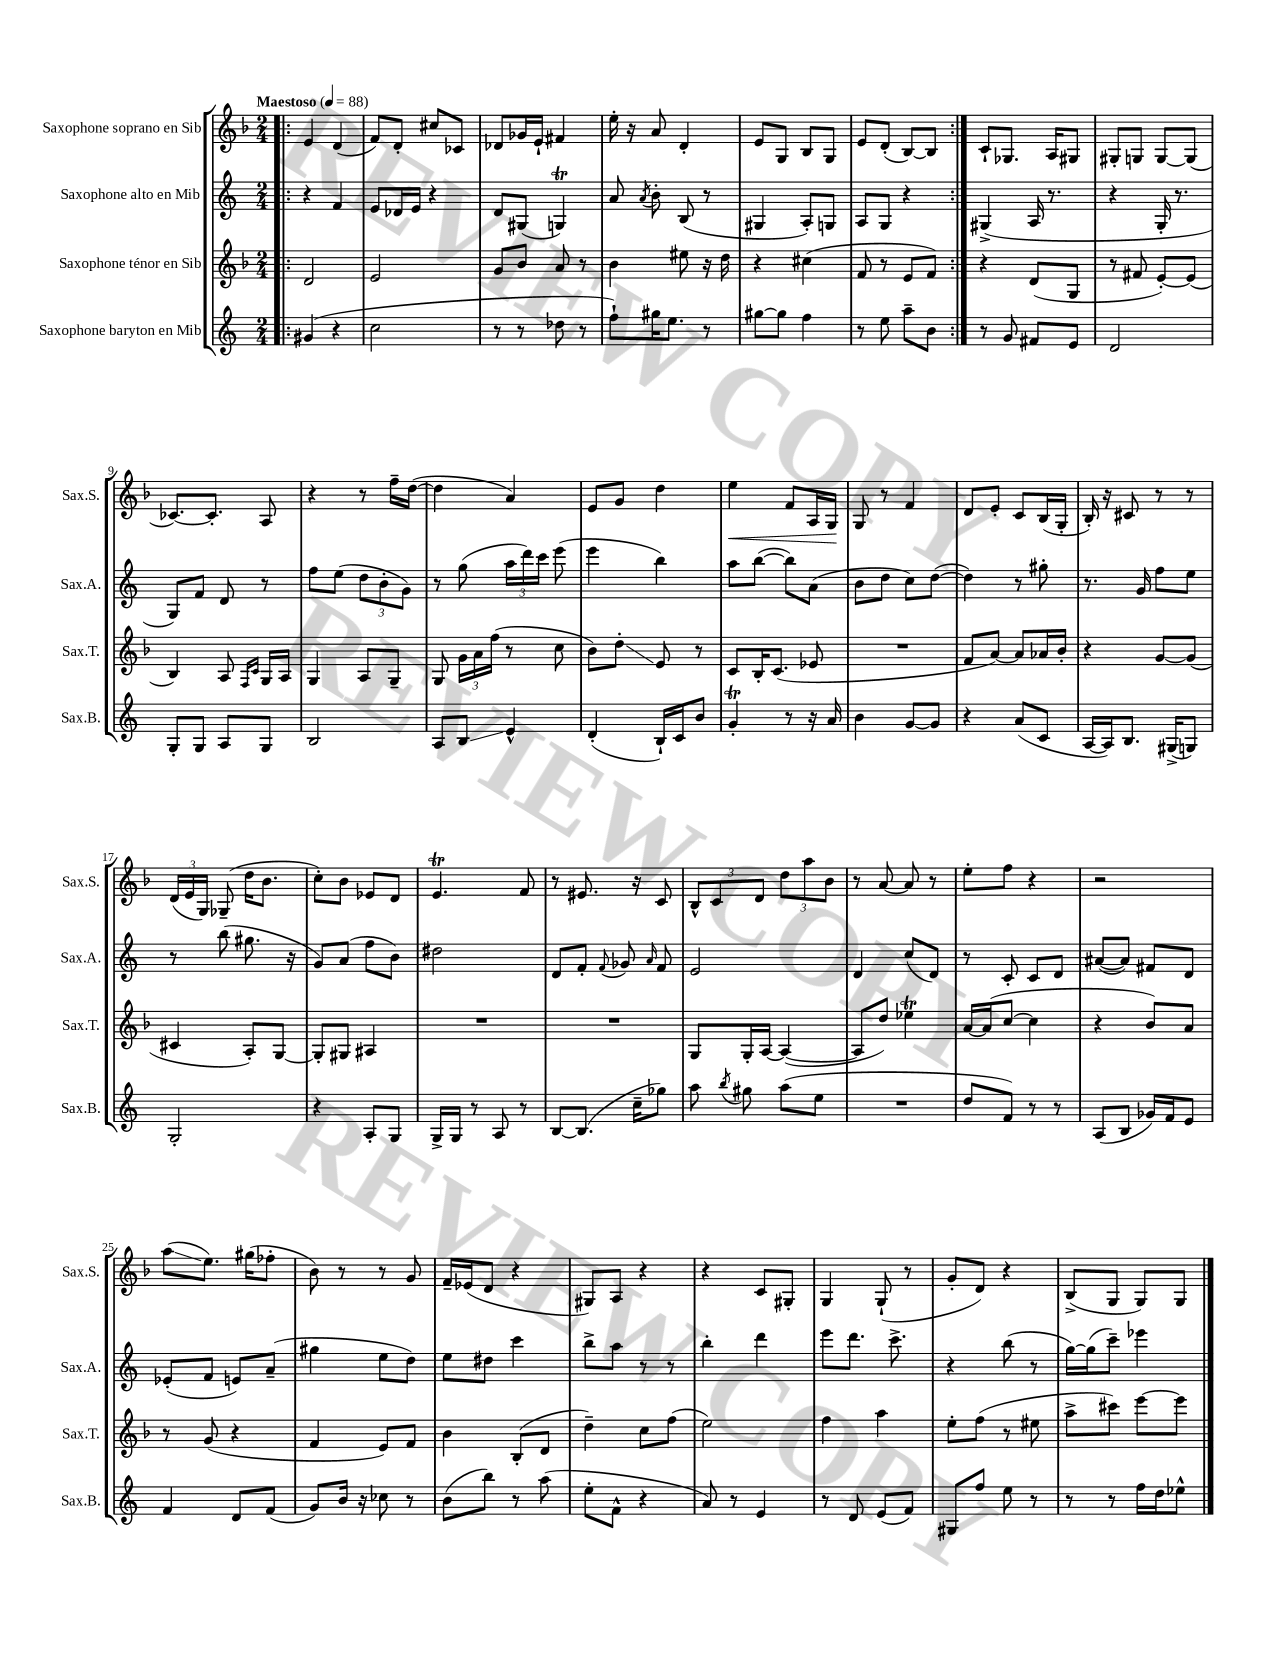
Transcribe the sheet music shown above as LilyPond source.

<<
\new StaffGroup <<
\new Staff = "s0" \with { instrumentName = "Saxophone soprano en Sib" shortInstrumentName = "Sax.S." } {
    \clef treble \key f \major \numericTimeSignature \time 2/4 \tempo "Maestoso" 4 = 88
    \autoBeamOff \repeat volta 2 { \bar ".|:" e'4 d'4( |
    f'8[) d'8]-. cis''8[ ces'8] |
    des'8[ ges'16 e'16]-! fis'4 |
    e''16-. r16 a'8 d'4-. |
    e'8[ g8] bes8[ g8] |
    e'8[ d'8]-.( bes8[~) bes8] | }
    c'8[-! ges8.] a16[ gis8] |
    gis8[-. g8] g8[~ g8]( |
    ces'8.[~) ces'8.]-. a8 |
    r4 r8 f''16[-- d''16]~( |
    d''4 a'4) |
    e'8[ g'8] d''4 |
    e''4\< f'8[ a16 g16]\! |
    g8 r8 f'4 |
    d'8[ e'8]-. c'8[ bes16( g16]-. |
    bes16-.) r16 cis'8 r8 r8 |
    \tuplet 3/2 { d'16[( e'16 g16]) } ges8--( d''16[ bes'8.] |
    c''8[-.) bes'8] ees'8[ d'8] |
    e'4.\trill f'8 |
    r8 eis'8. r16 c'8 |
    \tuplet 3/2 { bes8[-^ c'8 d'8] } \tuplet 3/2 { d''8[ a''8 bes'8] } |
    r8 a'8~ a'8 r8 |
    e''8[-. f''8] r4 |
    r2 |
    a''8[\glissando( e''8.]) gis''16[( fes''8]-. |
    bes'8) r8 r8 g'8 |
    f'16[-- ees'16( d'8] r4 |
    gis8[) a8] r4 |
    r4 c'8[ gis8]-. |
    g4 g8-!( r8 |
    g'8[-. d'8]) r4 |
    bes8[->( g8] g8[) g8] \bar "|." |
}
\new Staff = "s1" \with { instrumentName = "Saxophone alto en Mib" shortInstrumentName = "Sax.A." } {
    \clef treble \key c \major \numericTimeSignature \time 2/4
    \autoBeamOff \repeat volta 2 { \bar ".|:" r4 f'4 |
    e'8[ des'16 e'16] r4 |
    d'8[ gis8]( g4\trill) |
    a'8 \acciaccatura { a'8 } b'8-. b8( r8 |
    gis4 a8[-.) g8] |
    a8[ g8] r4 | }
    gis4->( a16 r8. |
    r4 g16-. r8. |
    g8[) f'8] d'8 r8 |
    f''8[ e''8]( \tuplet 3/2 { d''8[ b'8-. g'8]) } |
    r8 g''8( \tuplet 3/2 { a''16[ d'''16) c'''16] } e'''8( |
    e'''4 b''4) |
    a''8[ b''8]~( b''8[) a'8]( |
    b'8[ d''8] c''8[) d''8]~( |
    d''4) r8 gis''8-. |
    r8. g'16 f''8[ e''8] |
    r8 b''8( gis''8. r16 |
    g'8[) a'8]( f''8[ b'8]) |
    dis''2 |
    d'8[ f'8]-. \appoggiatura { f'8 } ges'8 \grace { a'16 } f'8 |
    e'2 |
    d'4 c''8[( d'8]) |
    r8 c'8-. c'8[ d'8] |
    ais'8[~( ais'8]) fis'8[ d'8] |
    ees'8[-.( f'8] e'8[) a'8]--( |
    gis''4 e''8[ d''8]) |
    e''8[ dis''8] c'''4 |
    b''8[-> a''8] r8 r8 |
    b''4-. d'''4 |
    e'''8[ d'''8.] c'''8.-> |
    r4 b''8( r8 |
    g''16[~) g''16( c'''8]--) ees'''4 \bar "|." |
}
\new Staff = "s2" \with { instrumentName = "Saxophone ténor en Sib" shortInstrumentName = "Sax.T." } {
    \clef treble \key f \major \numericTimeSignature \time 2/4
    \autoBeamOff \repeat volta 2 { \bar ".|:" d'2 |
    e'2 |
    g'8[ bes'8] a'8 r8 |
    bes'4 eis''8 r16 d''16 |
    r4 cis''4( |
    f'8 r8 e'8[ f'8]) | }
    r4 d'8[( g8] |
    r8 fis'8 e'8[~-.) e'8]( |
    bes4) a8 \grace { f16[ c'16] } g16[ a16] |
    g4 a8[ g8]-- |
    g8 \tuplet 3/2 { g'16[ a'16 f''16]( } r8 c''8 |
    bes'8[) d''8]-.\glissando e'8 r8 |
    c'8[ bes16-. c'8.]( ees'8 |
    R2 |
    f'8[ a'8]~) a'8[ aes'16 bes'16]-. |
    r4 g'8[~ g'8]( |
    cis'4 a8[-.) g8]~ |
    g8[-. gis8] ais4 |
    R2 |
    R2 |
    g8[ g16-. a16]~ a4~( |
    a8[ d''8]) ees''4\trill |
    a'16[~ a'16( c''8]~ c''4 |
    r4 bes'8[) a'8] |
    r8 g'8( r4 |
    f'4 e'8[) f'8] |
    bes'4 bes8[-.( d'8] |
    d''4--) c''8[ f''8]( |
    e''2) |
    f''4 a''4 |
    e''8[-. f''8]( r8 eis''8 |
    a''8[-> cis'''8]) e'''8[~ e'''8] \bar "|." |
}
\new Staff = "s3" \with { instrumentName = "Saxophone baryton en Mib" shortInstrumentName = "Sax.B." } {
    \clef treble \key c \major \numericTimeSignature \time 2/4
    \autoBeamOff \repeat volta 2 { \bar ".|:" gis'4( r4 |
    c''2 |
    r8 r8 des''8 r8 |
    f''8[-!) gis''16 e''8.] r8 |
    gis''8[~ gis''8] f''4 |
    r8 e''8 a''8[-- b'8] | }
    r8 g'8 fis'8[ e'8] |
    d'2 |
    g8[-. g8] a8[ g8] |
    b2 |
    a8[ b8]\glissando e'4-^ |
    d'4-.( b16[-!) c'16 b'8] |
    g'4-.\trill r8 r16 a'16 |
    b'4 g'8[~ g'8] |
    r4 a'8[( c'8] |
    a16[~ a16) b8.] gis16[->( g8]) |
    g2-. |
    r4 a8[-. g8] |
    g16[-> g16] r8 a8 r8 |
    b8[~ b8.]( c''16[-- ges''8]) |
    a''8 \acciaccatura { b''8 } gis''8 a''8[( e''8] |
    R2 |
    d''8[ f'8]) r8 r8 |
    a8[( b8] ges'16[) f'16 e'8] |
    f'4 d'8[ f'8]( |
    g'8[) b'16] r16 ces''8 r8 |
    b'8[( b''8]) r8 a''8( |
    e''8[-. f'8]-^ r4 |
    a'8) r8 e'4 |
    r8 d'8 e'8[( f'8]) |
    gis8[ f''8] e''8 r8 |
    r8 r8 f''16[ d''16 ees''8]-^ \bar "|." |
}
>>
>>
